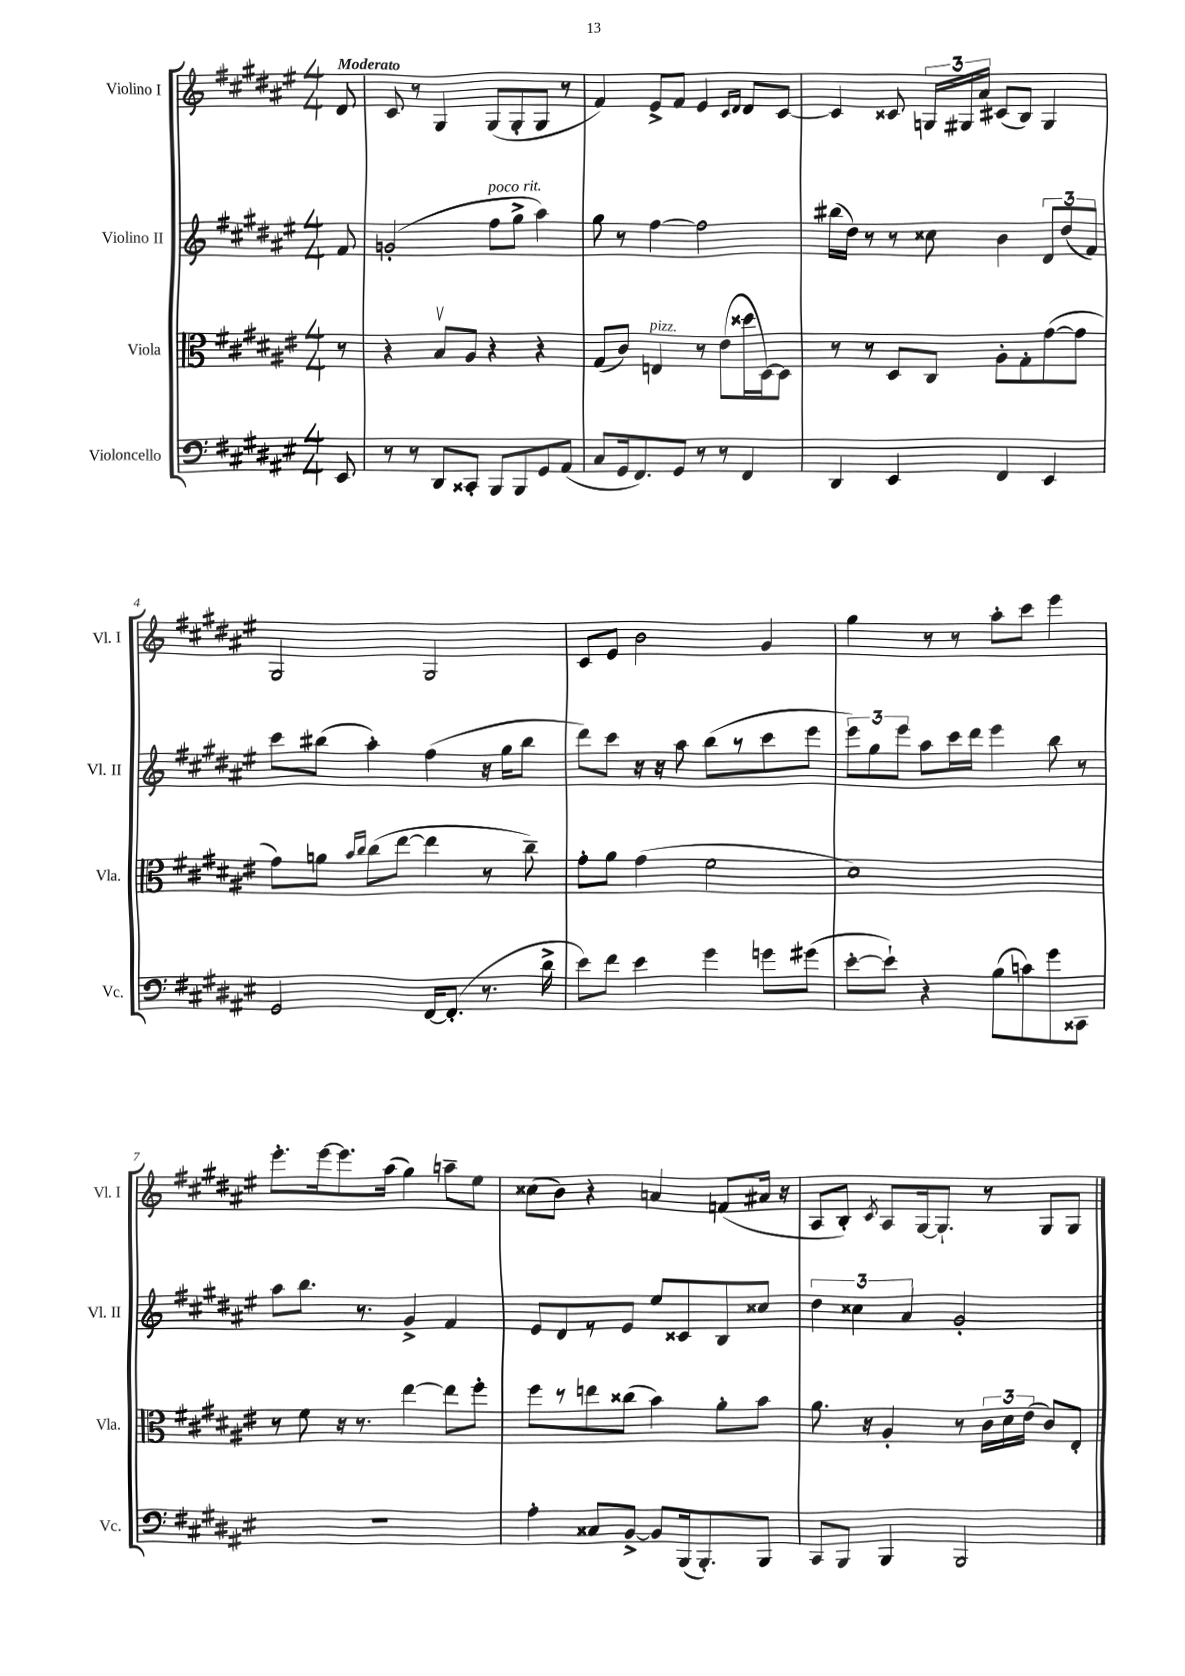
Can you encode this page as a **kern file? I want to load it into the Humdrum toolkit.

**kern	**kern	**kern	**kern
*staff4	*staff3	*staff2	*staff1
*clefF4	*clefC3	*clefG2	*clefG2
*k[f#c#g#d#a#e#]	*k[f#c#g#d#a#e#]	*k[f#c#g#d#a#e#]	*k[f#c#g#d#a#e#]
*M4/4	*M4/4	*M4/4	*M4/4
8EE#	8r	8f#	8d#
=	=	=	=
8r	4r	(2g'	8c#
8r	.	.	8r
8DD#	8Bv	.	4G#
8CC##'	8A#	.	.
8BBB	4r	8ff#	(8G#
8BBB	.	8gg#^	8G#'
8GG#	4r	4aa#)	8G#
(8AA#	.	.	8r
=	=	=	=
8C#	(8G#	8gg#	4f#)
16GG#	8c#)	8r	.
8.FF#)	.	.	.
.	4E	[4ff#	8e#^
8GG#	.	.	8f#
8r	8r	2ff#]	4e#
8r	(8e#	.	.
.	.	.	16qqc#
.	.	.	16qqd#
4FF#	16dd##	.	8d#
.	[16D#)	.	.
.	8D#]	.	[8c#
=	=	=	=
4DD#	8r	(16bb#	4c#]
.	.	16dd#)	.
.	8r	8r	.
4EE#	8D#	8r	8c##
.	8C#	8cc##	24G
.	.	.	24G#
.	.	.	24a#
4FF#	8A#'	4b	(8c#
.	8G#'	.	8B)
4EE#	([8g#	12d#	4G#
.	.	(12dd#	.
.	8g#]	.	.
.	.	12f#)	.
=	=	=	=
2GG#	8g#)	8ccc#	2G#
.	8a	(8bb#	.
.	16qqb	.	.
.	16qqcc#	.	.
.	(8cc#	4aa#')	.
.	[8ee#	.	.
[16FF#	4ee#]	(4ff#	2G#
(8.FF#']	.	.	.
8.r	8r	16r	.
.	.	16gg#	.
.	8cc#~)	8bb#	.
16d#^	.	.	.
=	=	=	=
8e#)	8g#'	8ddd#)	8c#
8f#	8a#	8ccc#	8e#
4e#	(4g#	16r	2b
.	.	16r	.
.	.	8aa#	.
4g#	2f#	(8bb	.
.	.	8r	.
8g	.	8ccc#	4g#
(8g#	.	8eee#	.
=	=	=	=
[8e#'	1d#)	12eee#)	4gg#
.	.	12gg#	.
8e#`])	.	.	.
.	.	12eee#	.
4r	.	8aa#	8r
.	.	16ccc#	8r
.	.	16ddd#	.
(8B	.	4eee#	8aa#'
8c)	.	.	8ccc#
8g#	.	8bb	4eee#
8CC##	.	8r	.
=	=	=	=
1r	8r	8aa#	8.eee#'
.	8f#	8.bb	.
.	.	.	[16eee#
.	16r	.	8.eee#]
.	8.r	8.r	.
.	.	.	(16aa#
.	[4ee#	4g#^	4gg#)
.	8ee#]	4f#	8aa~
.	8ff#'	.	8ee#
=	=	=	=
4A#'	8ff#	8e#	(8cc##
.	8r	8d#	8b)
8C##	8ee	8r	4r
[8BB^	(8cc##	8e#	.
8BB]	4b)	8ee#	4a
(16BBB	.	8c##	.
8.BBB')	.	.	.
.	8a#'	8B	(8f
8BBB	8b	8cc##	16a#
.	.	.	16r
=	=	=	=
8CC#	8.a#	6dd#	8A#
8BBB	.	.	8B')
.	.	6cc##	.
.	16r	.	.
.	.	.	8qc#
4BBB	4A#'	.	8A#
.	.	6a#	.
.	.	.	[16G#
.	.	.	8.G#`]
2BBB	8r	2g#'	.
.	24c#	.	8r
.	24d#	.	.
.	(24e#	.	.
.	8c#)	.	8G#
.	8E#'	.	8G#
==	==	==	==
*-	*-	*-	*-
